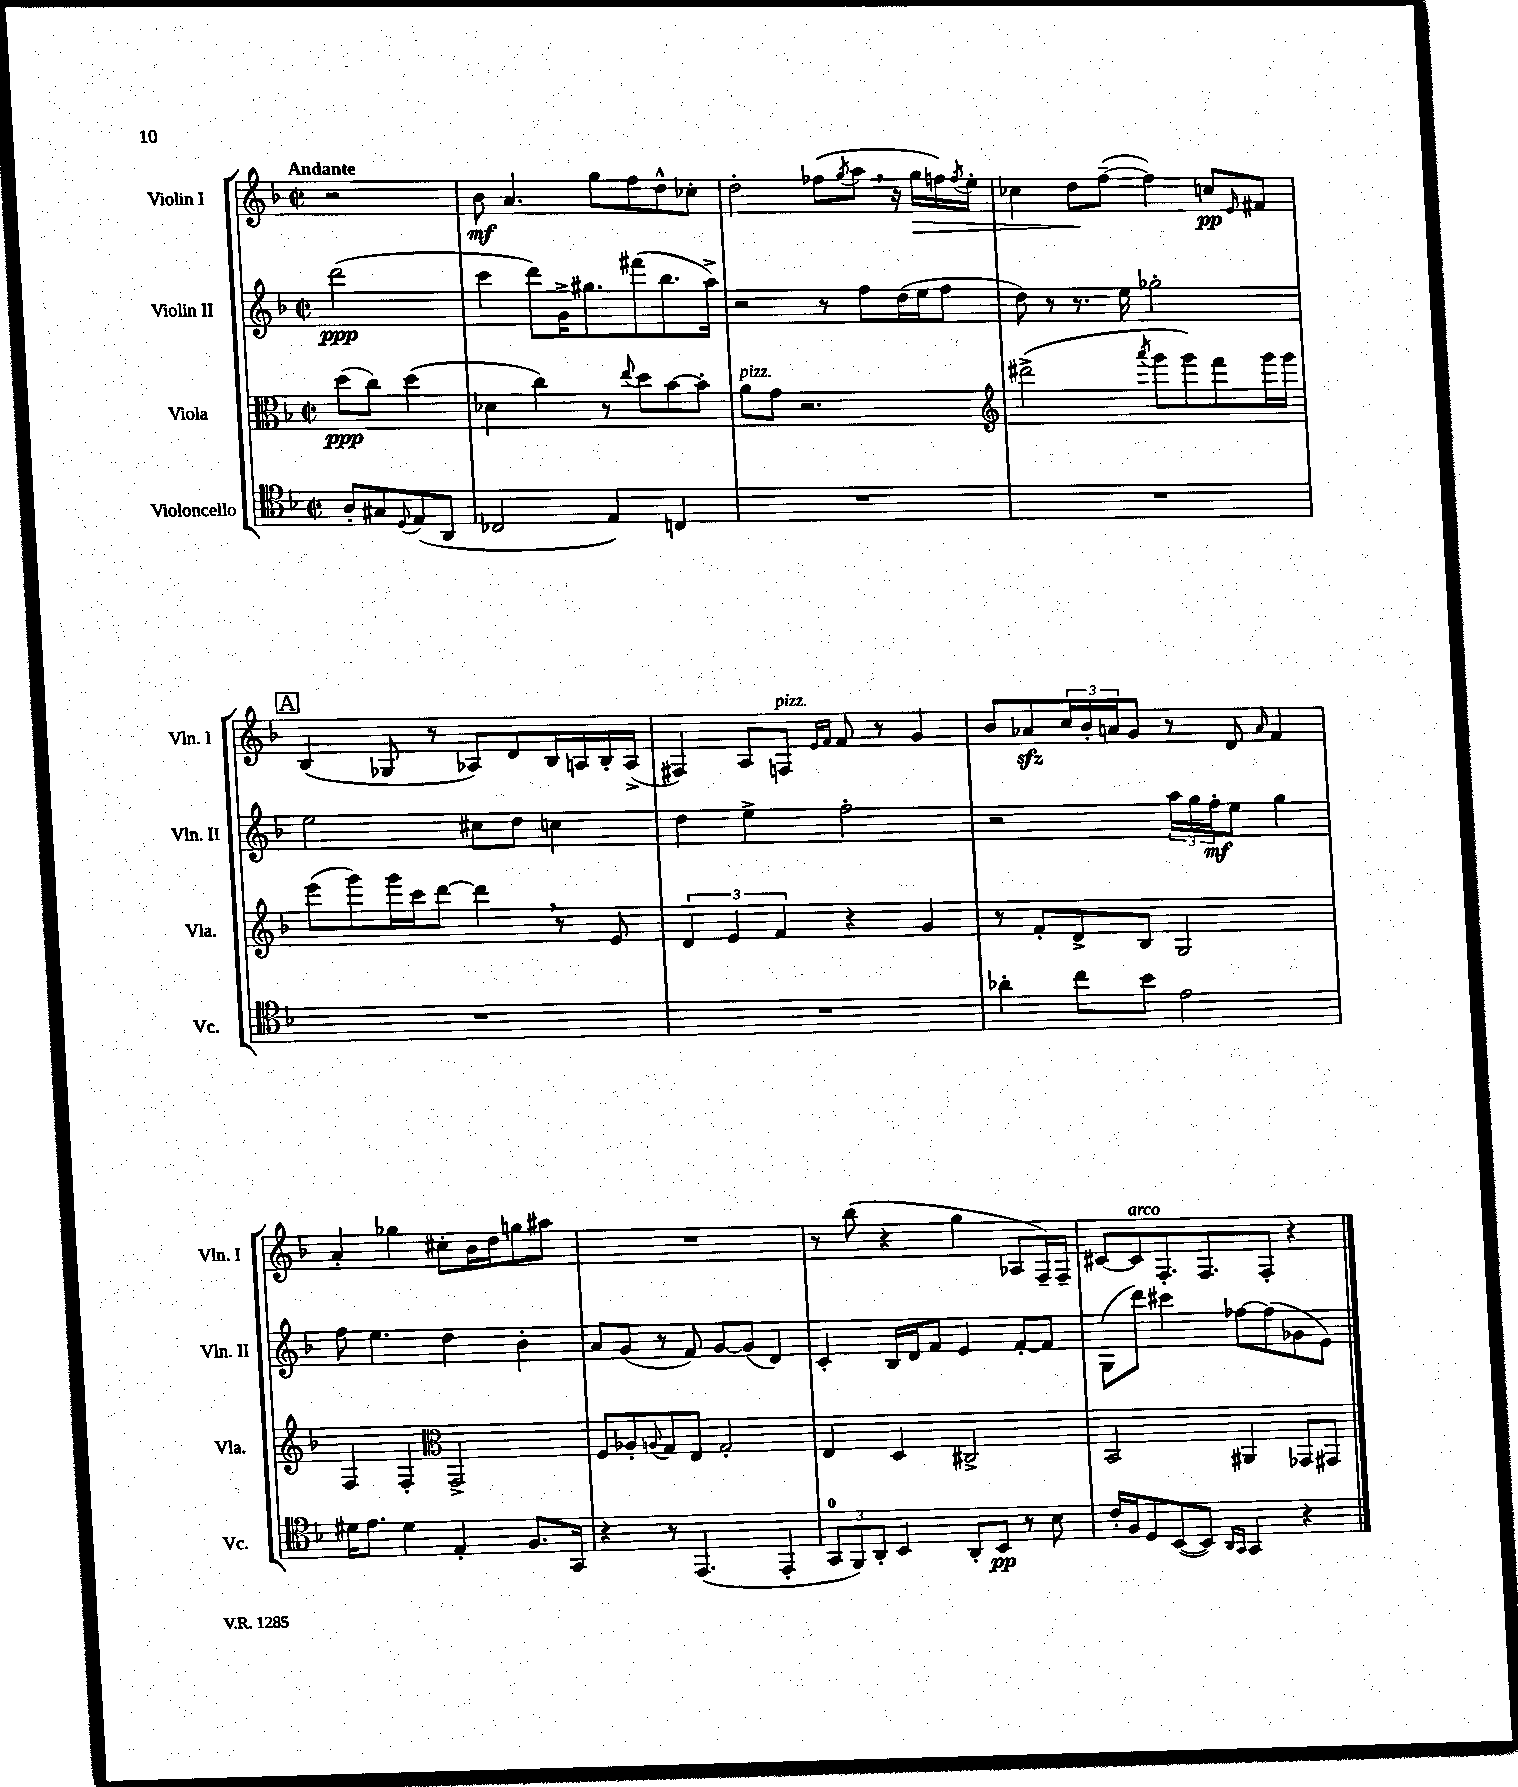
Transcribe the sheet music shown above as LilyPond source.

<<
\new StaffGroup <<
\new Staff = "s0" \with { instrumentName = "Violin I" shortInstrumentName = "Vln. I" } {
    \clef treble \key f \major \defaultTimeSignature \time 2/2 \partial 2 \tempo "Andante"
    r2 |
    bes'8\mf a'4. g''8 f''8 d''8-^ ces''8-. |
    d''2-. fes''8( \acciaccatura { g''8 } a''8 \breathe r16 g''16\> f''16) \acciaccatura { f''8 } e''16-. |
    ces''4 d''8\! f''8~--( f''4) c''8\pp \grace { e'16 } fis'8 |
    \mark \markup { \box "A" } bes4( ges8 r8 aes8) d'8 bes16 a16 bes16-. a16->( |
    fis4) a8 f8^\markup { \italic "pizz." } \grace { e'16 f'16 } f'8 r8 g'4 |
    bes'8 aes'8\sfz \tuplet 3/2 { c''16 bes'16-. a'16 } g'8 r8 d'8 \grace { a'16 } f'4 |
    a'4-. ges''4 cis''8-. bes'16 d''16 g''8 ais''8 |
    R1 |
    r8 bes''8( r4 g''4 aes8 f16--) f16-- |
    cis'8~ cis'8^\markup { \italic "arco" } f8.-. f8. f8-. r4 \bar "|." |
}
\new Staff = "s1" \with { instrumentName = "Violin II" shortInstrumentName = "Vln. II" } {
    \clef treble \key f \major \defaultTimeSignature \time 2/2 \partial 2
    d'''2\ppp( |
    c'''4 d'''8) g'16-> gis''8. fis'''8( bes''8. a''16->) |
    r2 r8 f''8 d''16( e''16 f''8 |
    d''8) r8 r8. e''16 ges''2-. |
    \mark \markup { \box "A" } e''2 cis''8 d''8 c''4 |
    d''4 e''4-> f''2-. |
    r2 \tuplet 3/2 { a''16 g''16 f''16-.\mf } e''8 g''4 |
    f''8 e''4. d''4 bes'4-. |
    a'8 g'8( r8 f'8) g'8~ g'8( d'4) |
    c'4-. bes16 d'16 f'8 e'4 f'8~-. f'8 |
    g8( d'''8) cis'''4 fes''8~ fes''8( ges'8 e'8) \bar "|." |
}
\new Staff = "s2" \with { instrumentName = "Viola" shortInstrumentName = "Vla." } {
    \clef alto \key f \major \defaultTimeSignature \time 2/2 \partial 2
    d''8\ppp( c''8) d''4( |
    des'4 c''4) r8 \appoggiatura { e''8 } d''8 bes'8~ bes'8-. |
    a'8^\markup { \italic "pizz." } g'8 r2. |
    \clef treble dis'''2->( \acciaccatura { a'''8 } g'''8 g'''8) f'''8 g'''16 g'''16 |
    \mark \markup { \box "A" } e'''8( g'''8) g'''16 c'''16 d'''8~ d'''4 \breathe r8 e'8 |
    \tuplet 3/2 { d'4 e'4 f'4 } r4 g'4 |
    r8 f'8-. d'8-> bes8 g2 |
    f4 f4-. \clef alto g,2-> |
    f8 aes8-. \appoggiatura { a8 } g8 e8 g2-. |
    e4 d4 cis2-> |
    bes,2 ais,4 ges,8 gis,8 \bar "|." |
}
\new Staff = "s3" \with { instrumentName = "Violoncello" shortInstrumentName = "Vc." } {
    \clef tenor \key f \major \defaultTimeSignature \time 2/2 \partial 2
    a8-. gis8 \appoggiatura { d8 } e8( a,8 |
    ces2 e4) c4 |
    R1 |
    R1 |
    \mark \markup { \box "A" } R1 |
    R1 |
    aes'4-. c''8 bes'8 e'2 |
    dis'16 e'8. dis'4 e4-. f8. g,16 |
    r4 r8 e,4.( e,4-. |
    \tuplet 3/2 { g,8-0 f,8) a,8-. } bes,4 a,8-. bes,8\pp r8 bes8 |
    c'16-. f16 d8 bes,8~( bes,8) \grace { a,16 g,16 } g,4 r4 \bar "|." |
}
>>
>>
\layout { \context { \Score \remove "Bar_number_engraver" } }
